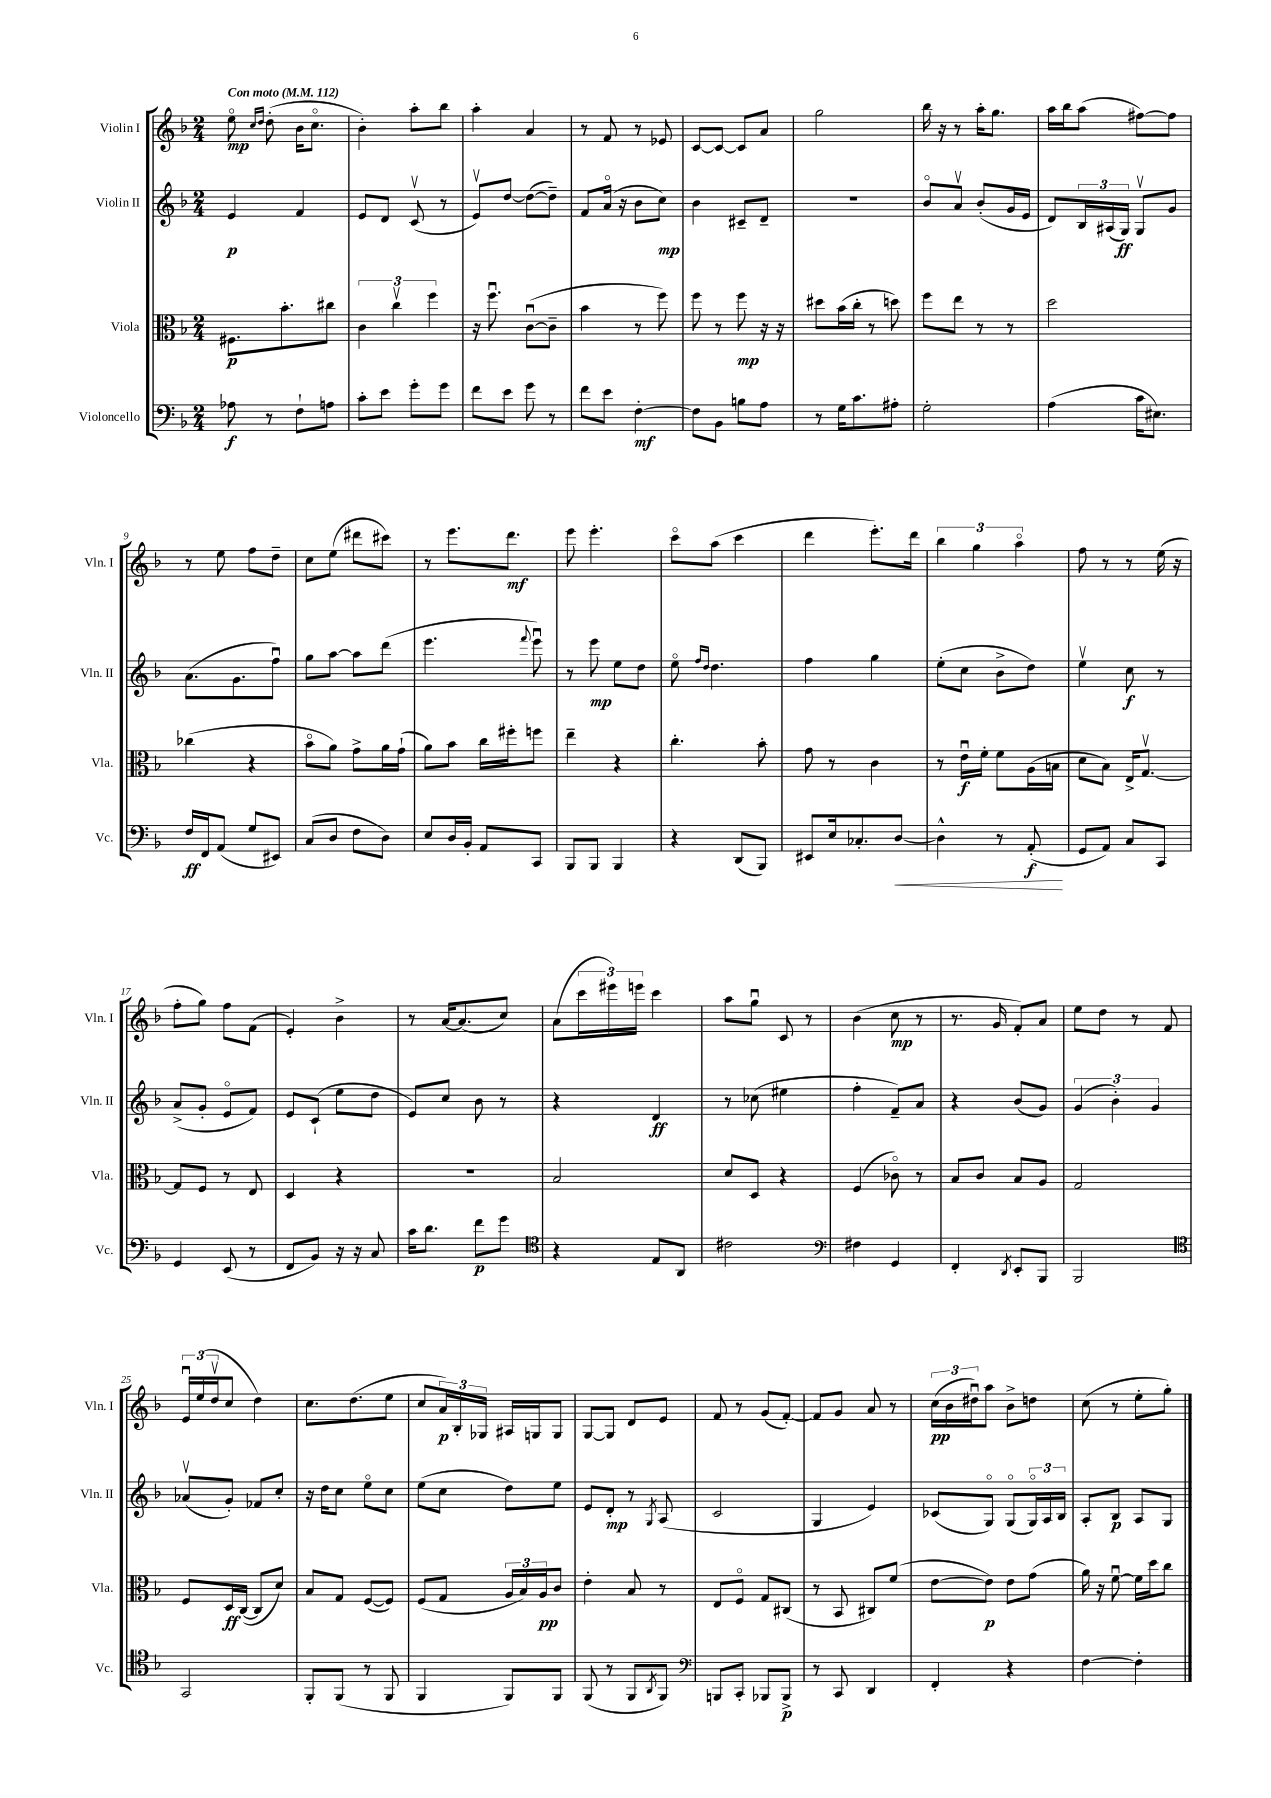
<<
\new StaffGroup <<
\new Staff = "s0" \with { instrumentName = "Violin I" shortInstrumentName = "Vln. I" } {
    \clef treble \key f \major \numericTimeSignature \time 2/4 \tempo "Con moto" 4 = 112
    e''8\flageolet\mp \grace { c''16 d''16 } d''8-.( bes'16 c''8.\flageolet |
    bes'4-.) a''8-. bes''8 |
    a''4-. a'4 |
    r8 f'8 r8 ees'8 |
    c'8~ c'8~ c'8 a'8 |
    g''2 |
    bes''16 r16 r8 a''16-. g''8. |
    a''16 bes''16 a''8( fis''8~) fis''8 |
    r8 e''8 f''8 d''8-- |
    c''8 e''8( dis'''8 cis'''8) |
    r8 e'''8. d'''8.\mf |
    e'''8 e'''4.-. |
    c'''8\flageolet a''8( c'''4 |
    d'''4 e'''8.-.) d'''16 |
    \tuplet 3/2 { bes''4 g''4 a''4\flageolet } |
    f''8 r8 r8 e''16( r16 |
    f''8-. g''8) f''8 f'8( |
    e'4-.) bes'4-> |
    r8 a'16~ a'8.( c''8) |
    a'8( \tuplet 3/2 { c'''16 eis'''16) e'''16 } c'''4 |
    a''8 g''8\downbow c'8 r8 |
    bes'4( c''8\mp r8 |
    r8. g'16 f'8-.) a'8 |
    e''8 d''8 r8 f'8 |
    \tuplet 3/2 { e'16\downbow e''16( d''16\upbow } c''8 d''4) |
    c''8. d''8.( e''8 |
    c''8 \tuplet 3/2 { a'16\p) bes16-. ges16 } ais16 g16 g8 |
    g8~ g8 d'8 e'8 |
    f'8 r8 g'8( f'8~-.) |
    f'8 g'8 a'8 r8 |
    \tuplet 3/2 { c''16\pp( bes'16 dis''16\downbow) } a''8 bes'8-> d''8 |
    c''8( r8 e''8-. g''8-.) \bar "|." |
}
\new Staff = "s1" \with { instrumentName = "Violin II" shortInstrumentName = "Vln. II" } {
    \clef treble \key f \major \numericTimeSignature \time 2/4
    e'4\p f'4 |
    e'8 d'8 c'8\upbow( r8 |
    e'8\upbow) d''8~ d''8~( d''8--) |
    f'8 a'16\flageolet( r16 bes'8 c''8\mp) |
    bes'4 cis'8-- d'8-- |
    R2 |
    bes'8\flageolet a'8\upbow bes'8-.( g'16 e'16 |
    d'8) \tuplet 3/2 { bes16 ais16( g16\ff) } g8\upbow g'8 |
    a'8.( g'8. f''8\downbow) |
    g''8 a''8~ a''8 d'''8( |
    e'''4. \appoggiatura { f'''8 } e'''8\downbow) |
    r8 e'''8\mp e''8 d''8 |
    e''8\flageolet \grace { f''16 d''16 } d''4. |
    f''4 g''4 |
    e''8-.( c''8 bes'8-> d''8) |
    e''4\upbow c''8\f r8 |
    a'8->( g'8-. e'8\flageolet f'8) |
    e'8 c'8-!( e''8 d''8 |
    e'8) c''8 bes'8 r8 |
    r4 d'4\ff |
    r8 ces''8( eis''4 |
    f''4-. f'8--) a'8 |
    r4 bes'8( g'8) |
    \tuplet 3/2 { g'4( bes'4-.) g'4 } |
    aes'8\upbow( g'8-.) fes'8 c''8-. |
    r16 d''16 c''8 e''8\flageolet c''8 |
    e''8( c''8 d''8) e''8 |
    e'8 d'8-.\mp r8 \acciaccatura { g8 } a8( |
    c'2 |
    g4 e'4) |
    ces'8( g8\flageolet) g8\flageolet( \tuplet 3/2 { g16\flageolet) a16 bes16 } |
    a8-. bes8\p a8 g8 \bar "|." |
}
\new Staff = "s2" \with { instrumentName = "Viola" shortInstrumentName = "Vla." } {
    \clef alto \key f \major \numericTimeSignature \time 2/4
    fis8.\p bes'8.-. cis''8 |
    \tuplet 3/2 { c'4 c''4\upbow f''4 } |
    r16 f''8.\downbow c'8~\downbow( c'8-- |
    bes'4 r8 f''8) |
    f''8 r8 f''8\mp r16 r16 |
    dis''8 bes'16( c''16-. r8 d''8) |
    f''8 e''8 r8 r8 |
    d''2 |
    ces''4( r4 |
    bes'8\flageolet a'8) g'8-> a'16 g'16-!( |
    a'8) bes'8 c''16 fis''16-. f''8 |
    e''4-- r4 |
    c''4.-. bes'8-. |
    g'8 r8 c'4 |
    r8 e'16\downbow\f f'16-. f'8 a16( b16 |
    d'8 bes8) e16-> g8.~\upbow |
    g8 f8 r8 e8 |
    d4 r4 |
    R2 |
    bes2 |
    d'8 d8 r4 |
    f4( ces'8\flageolet) r8 |
    bes8 c'8 bes8 a8 |
    g2 |
    f8 d16\ff c16~( c8 d'8) |
    bes8 g8 f8~( f8) |
    f8( g8 \tuplet 3/2 { a16 bes16) a16\pp } c'8 |
    e'4-. bes8 r8 |
    e8 f8\flageolet g8 cis8( |
    r8 bes,8 cis8) f'8( |
    e'8~ e'8\p) e'8 g'8( |
    a'16) r16 f'8~\downbow f'16 d''16 c''8 \bar "|." |
}
\new Staff = "s3" \with { instrumentName = "Violoncello" shortInstrumentName = "Vc." } {
    \clef bass \key f \major \numericTimeSignature \time 2/4
    aes8\f r8 f8-! a8 |
    c'8-. e'8 g'8-. g'8 |
    f'8 e'8 g'8 r8 |
    f'8 e'8 f4~-.\mf |
    f8 bes,8 b8 a8 |
    r8 g16 c'8. ais8-. |
    g2-. |
    a4( c'16 eis8.) |
    f16\ff f,16 a,8( g8 eis,8) |
    c8( d8 f8 d8) |
    e8 d16 bes,16-. a,8 c,8 |
    bes,,8 bes,,8 bes,,4 |
    r4 d,8( bes,,8) |
    eis,8 e16 ces8.-. d8~\< |
    d4-^ r8 a,8-.\f\!( |
    g,8 a,8) c8 c,8 |
    g,4 e,8( r8 |
    f,8 bes,8) r16 r16 c8 |
    c'16 d'8. f'8\p g'8 |
    \clef tenor r4 e8 a,8 |
    cis'2 |
    \clef bass fis4 g,4 |
    f,4-. \acciaccatura { d,8 } e,8-. bes,,8 |
    bes,,2 |
    \clef tenor g,2 |
    f,8-. f,8( r8 f,8 |
    f,4 f,8) f,8 |
    f,8( r8 f,8 \acciaccatura { a,8 } f,8) |
    \clef bass b,,8 c,8-. bes,,8 bes,,8->\p |
    r8 c,8 d,4 |
    f,4-. r4 |
    f4~ f4-. \bar "|." |
}
>>
>>
